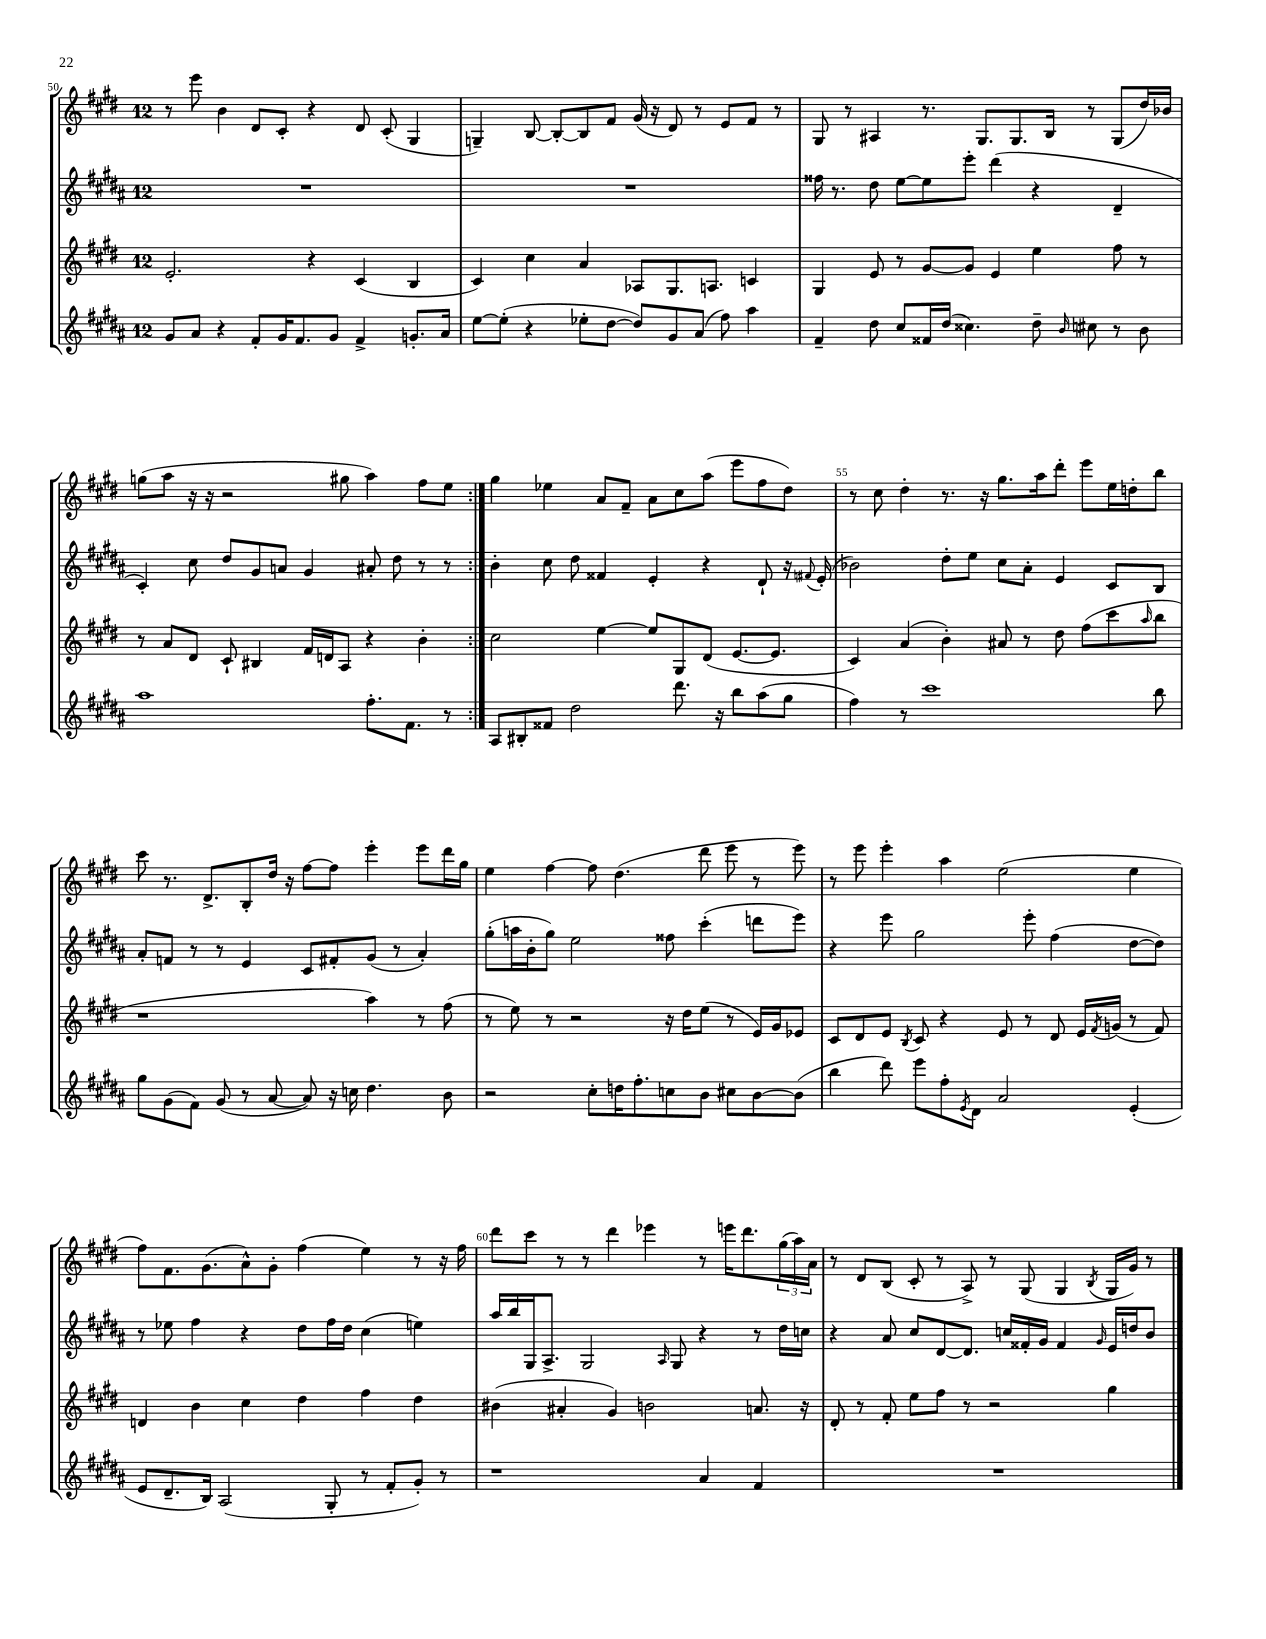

**kern	**kern	**kern	**kern
*staff4	*staff3	*staff2	*staff1
*clefG2	*clefG2	*clefG2	*clefG2
*k[f#c#g#d#a#]	*k[f#c#g#d#]	*k[f#c#g#d#a#]	*k[f#c#g#d#]
*M12/8	*M12/8	*M12/8	*M12/8
8g#	2.e'	1.r	8r
8a#	.	.	8eee
4r	.	.	4b
8f#'	.	.	8d#
16g#	.	.	8c#'
8.f#	.	.	.
.	4r	.	4r
8g#	.	.	.
4f#^	(4c#	.	8d#
.	.	.	(8c#'
8.g'	4B	.	4G#
16a#	.	.	.
=	=	=	=
[8ee	4c#)	1.r	4G~)
(8ee']	.	.	.
4r	4cc#	.	[8B
.	.	.	8B'_
8ee-'	4a	.	8B]
[8dd#	.	.	8f#
8dd#])	8A-	.	(16g#
.	.	.	16r
8g#	8.G#	.	8d#)
(8a#	.	.	8r
.	8.A	.	.
8ff#)	.	.	8e
4aa#	4c	.	8f#
.	.	.	8r
=	=	=	=
4f#~	4G#	16ff##	8G#
.	.	8.r	.
.	.	.	8r
8dd#	8e	8dd#	4A#
8cc#	8r	[8ee	.
16f##	[8g#	8ee]	8.r
(16dd#	.	.	.
4.cc##)	8g#]	8eee'	.
.	.	.	8.G#
.	4e	(4ddd#	.
.	.	.	8.G#
8dd#~	4ee	4r	.
.	.	.	16B
16qqb	.	.	.
8cc#	.	.	8r
8r	8ff#	4d#~	(8G#
8b	8r	.	16dd#)
.	.	.	16b-
=	=	=	=
1aa#	8r	4c#')	(8gg
.	8a	.	8aa
.	8d#	8cc#	16r
.	.	.	16r
.	8c#`	8dd#	2r
.	4B#	8g#	.
.	.	8a	.
.	16f#	4g#	.
.	16d	.	.
.	8A	.	8gg#
8.ff#'	4r	8a#'	4aa)
.	.	8dd#	.
8.f#	.	.	.
.	4b'	8r	8ff#
8r	.	8r	8ee
=:|!	=:|!	=:|!	=:|!
8A#	2cc#	4b'	4gg#
8B#'	.	.	.
8f##	.	8cc#	4ee-
2dd#	.	8dd#	.
.	[4ee	4f##	8a
.	.	.	8f#~
.	8ee]	4e'	8a
8.ddd#	8G#	.	8cc#
.	(8d#	4r	(8aa
16r	.	.	.
8bb	[8.e	.	8eee
(8aa#	.	8d#`	8ff#
.	8.e]	.	.
8gg#	.	16r	8dd#)
.	.	8qqf#	.
.	.	(16e'	.
=	=	=	=
4ff#)	4c#)	2b-)	8r
.	.	.	8cc#
8r	(4a	.	4dd#'
1ccc#	.	.	.
.	4b')	8dd#'	8.r
.	.	8ee	.
.	.	.	16r
.	8a#	8cc#	8.gg#
.	8r	8a#'	.
.	.	.	16aa
.	8dd#	4e	8ddd#'
.	(8ff#	.	8eee
.	8ccc#	8c#	16ee
.	.	.	16dd'
.	16qqaa	.	.
8bb	8bb	8B	8bb
=	=	=	=
8gg#	1r	8a#'	8ccc#
(8g#	.	8f	8.r
8f#)	.	8r	.
.	.	.	8.d#^
(8g#	.	8r	.
8r	.	4e	8B'
[8a#	.	.	16dd#
.	.	.	16r
8a#])	.	8c#	[8ff#
16r	.	8f#'	8ff#]
16cc	.	.	.
4.dd#	4aa)	(8g#	4eee'
.	.	8r	.
.	8r	4a#')	8eee
8b	(8ff#	.	16ddd#
.	.	.	16gg#
=	=	=	=
2r	8r	(8gg#'	4ee
.	8ee)	16aa	.
.	.	16b'	.
.	8r	8gg#)	[4ff#
.	2r	2ee	.
8cc#'	.	.	8ff#]
16dd	.	.	(4.dd#
8.ff#'	.	.	.
8cc	16r	8ff##	.
.	16dd#	.	.
8b	(8ee	(4ccc#'	8ddd#
8cc#	8r	.	8eee
[8b	16e)	8ddd	8r
.	16g#	.	.
(8b]	8e-	8eee)	8eee)
=	=	=	=
4bb	8c#	4r	8r
.	8d#	.	8eee
8ddd#)	8e	8eee	4eee'
.	8qB	.	.
8eee	8c#	2gg#	.
8ff#'	4r	.	4aa
8qe	.	.	.
8d#	.	.	.
2a#	8e	.	(2ee
.	8r	8eee'	.
.	8d#	(4ff#	.
.	16e	.	.
.	8qf#	.	.
.	(16g	.	.
(4e'	8r	[8dd#	4ee
.	8f#)	8dd#])	.
=	=	=	=
8e	4d	8r	8ff#)
8.d#~	.	8ee-	8.f#
.	4b	4ff#	.
16B)	.	.	(8.g#
(2A#	.	.	.
.	4cc#	4r	8a^^)
.	.	.	8g#'
.	4dd#	8dd#	(4ff#
8G#'	.	16ff#	.
.	.	16dd#	.
8r	4ff#	(4cc#	4ee)
8f#'	.	.	.
8g#')	4dd#	4ee)	8r
8r	.	.	16r
.	.	.	16ff#
=	=	=	=
1r	(4b#	16aa#	8ddd#
.	.	16bb	.
.	.	16G#	8ccc#
.	.	8.A#^	.
.	4a#'	.	8r
.	.	2G#	8r
.	4g#)	.	4ddd#
.	2b	.	4eee-
.	.	16qqA#	.
.	.	8G#	.
4a#	.	4r	8r
.	.	.	16eee
.	.	.	8.ddd#
4f#	8.a	8r	.
.	.	16dd#	(24gg#
.	.	.	24aa)
.	16r	16cc	.
.	.	.	24a
=	=	=	=
1.r	8d#'	4r	8r
.	8r	.	8d#
.	8f#'	8a#	(8B
.	8ee	8cc#	8c#'
.	8ff#	[8d#	8r
.	8r	8.d#]	8A^)
.	2r	.	8r
.	.	16cc	.
.	.	16f##'	(8G#
.	.	16g#	.
.	.	4f##	4G#
.	.	16qqg#	8qB
.	4gg#	16e	16G#
.	.	16dd	16g#)
.	.	8b	8r
==	==	==	==
*-	*-	*-	*-
